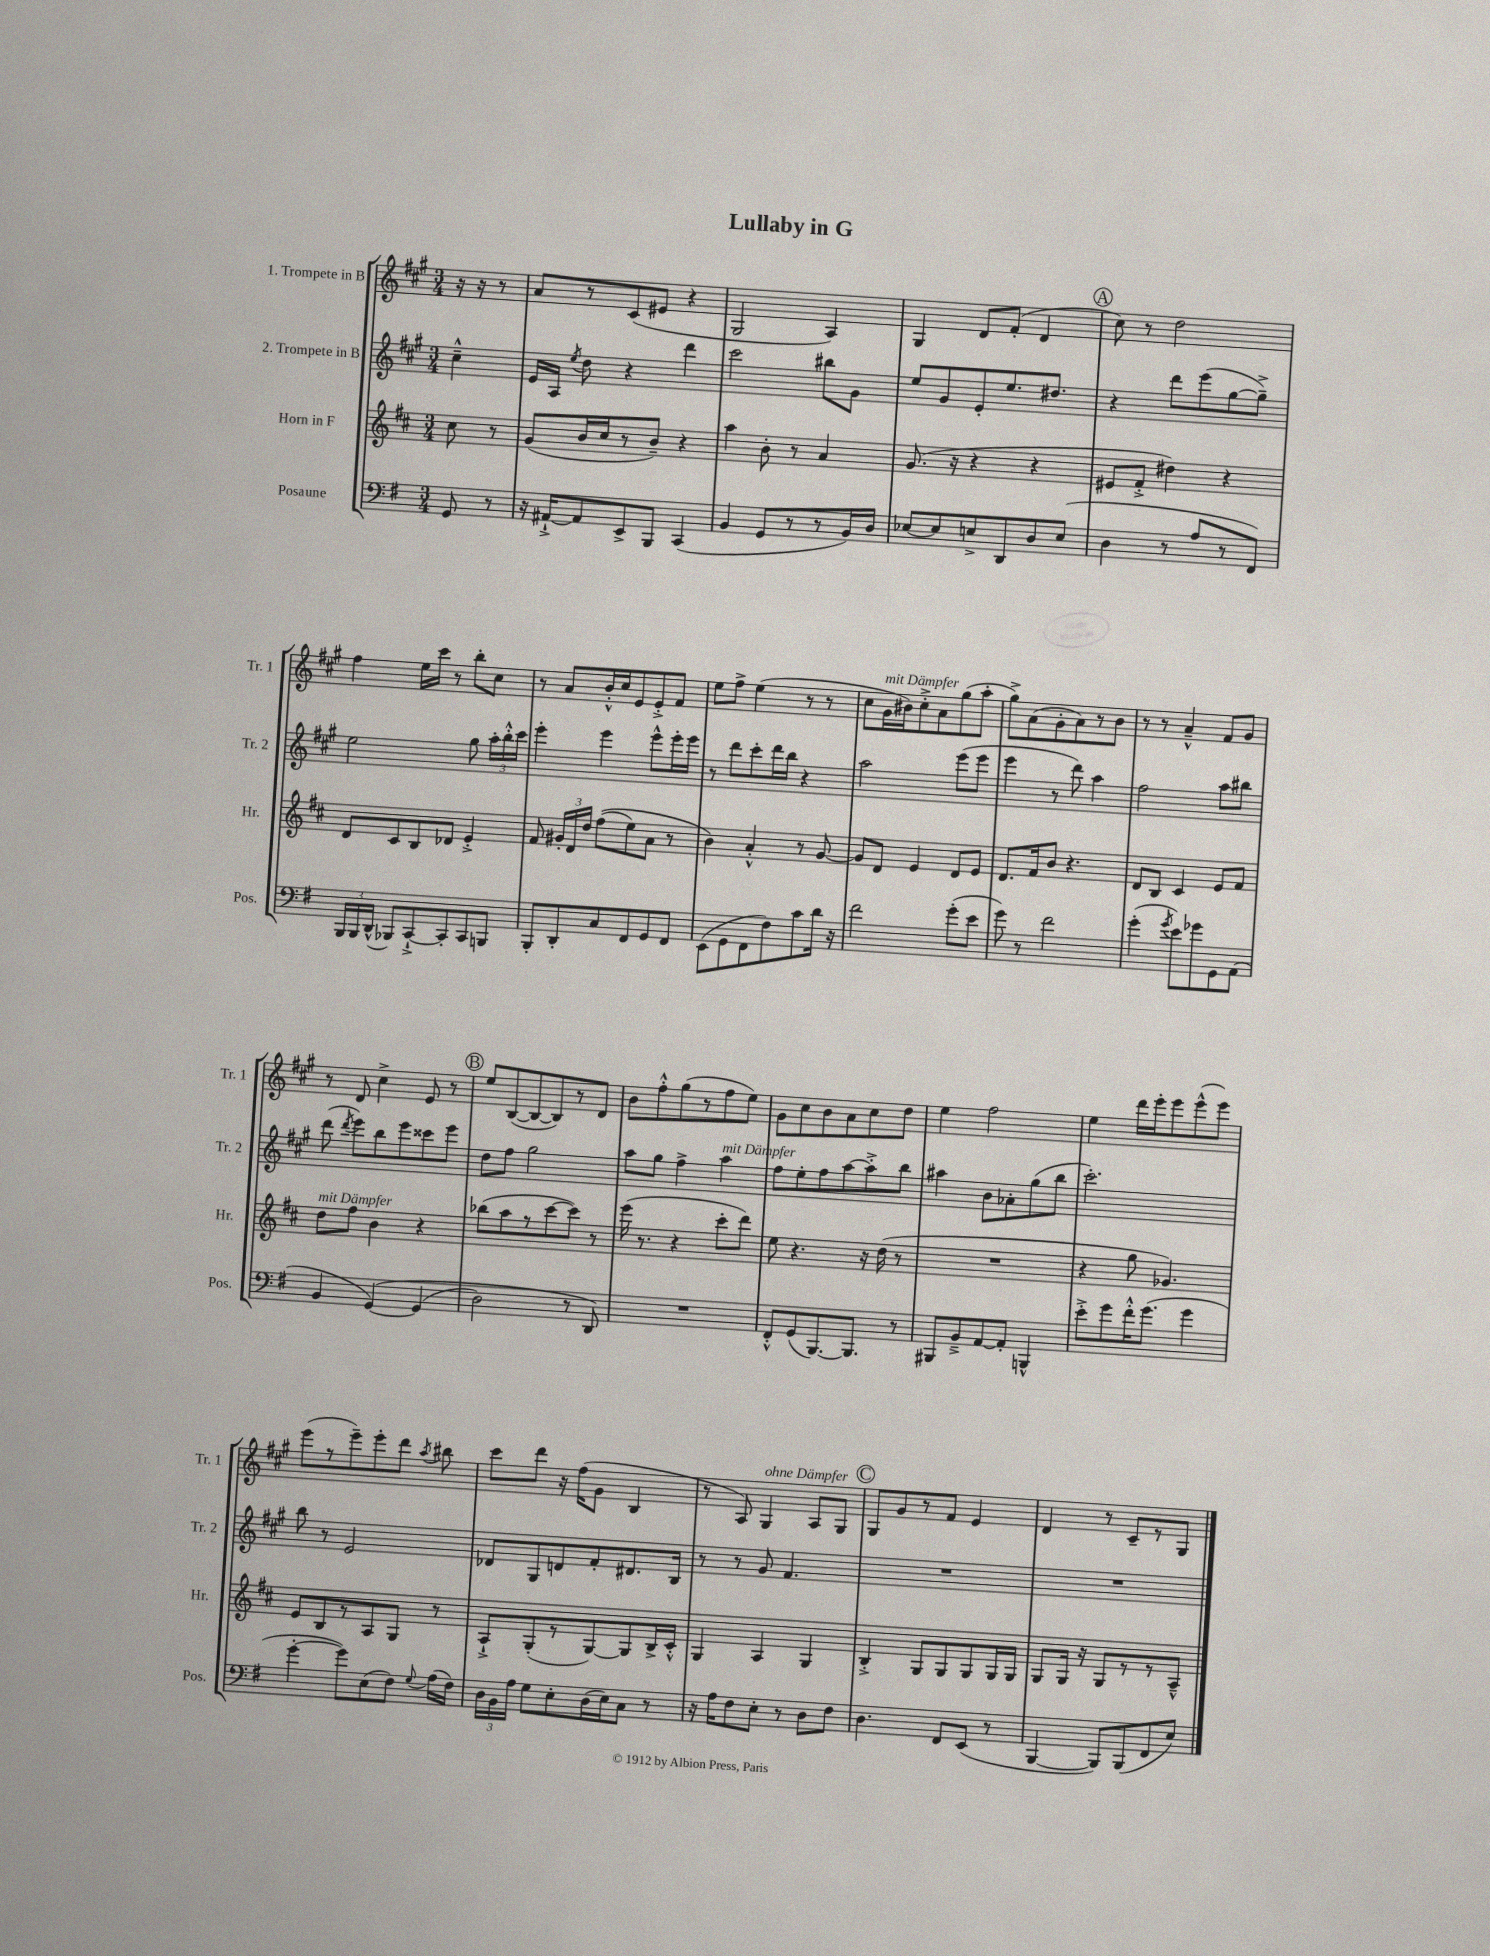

**kern	**kern	**kern	**kern
*part4	*part3	*part2	*part1
*staff4	*staff3	*staff2	*staff1
*I"Posaune	*I"Horn in F	*I"2. Trompete in B	*I"1. Trompete in B
*I'Pos.	*I'Hr.	*I'Tr. 2	*I'Tr. 1
*clefF4	*clefG2	*clefG2	*clefG2
*k[f#]	*k[f#c#]	*k[f#c#g#]	*k[f#c#g#]
*M3/4	*M3/4	*M3/4	*M3/4
=	=	=	=
8GG/	8cc#\	4cc#~^^\	16r
.	.	.	16r
8r	8r	.	8r
=1	=1	=1	=1
16r	(8g/L	16e/LL	8a/L
[16AA#X`^/KL	.	16A/JJ	.
.	.	8qee/	.
8AA#/]	16b/L	8dd\	8r
.	16cc#/J	.	.
8EE^/	8r	4r	(8c#/
8BBB/J	8b~/J)	.	8e#X/J
(4CC/	4r	4ddd\	4r
=2	=2	=2	=2
4BB/	4aa\	2ccc#\	2G#/
8GG/L	8b'\	.	.
8r	8r	.	.
8r	4a/	8bb#X\L	4A/)
16BB/L)	.	8g#\J	.
16D/JJ	.	.	.
=3	=3	=3	=3
[8E-X/L	(8.g/	8ee/L	4G#/
8E-/]	.	8g#/	.
.	16r	.	.
8En^/	4r	8e'/	8d/L
8DD/	.	8.ee/	(8f#'/J
8D/	4r	.	4d/
.	.	8.dd#X/J	.
(8E/J	.	.	.
!!LO:REH:place=s1:t=A
=4	=4	=4	=4
4D\	8e#X/L	4r	8cc#\)
.	8f#'^/J	.	8r
8r	4dd#X\)	8ddd\L	2dd\
8A/L	.	(8eee\	.
8r	4r	[8gg#\	.
8FF#/J)	.	8gg#~^\J])	.
!!LO:LB:g=z
=5	=5	=5	=5
24BBB/LL	8d/L	2ee\	4ff#\
24BBB/	.	.	.
(24DD^^/JJ	.	.	.
8BBB-X/L)	8c#/	.	.
[8CC`^/	8B/	.	16ee\LL
.	.	.	16ccc#\JJ
8CC'/]	8d-X/J	.	8r
8CC/	4e'^/	8gg#\	8bb'\L
8BBBn/J	.	24aa'\LL	8cc#\J
.	.	24bb'^^\	.
.	.	24ccc#\JJ	.
=6	=6	=6	=6
8BBB'/L	8f#/	4eee'\	8r
8DD'/	24g#X'/LL	.	8a/L
.	24d/	.	.
.	24dd/JJ	.	.
8C/	((8ff#\L	4eee\	16b'^^/L
.	.	.	16cc#/J
8FF#/	8ee\)	.	8e/
8GG/	8a\J	8eee^^\L	8e'^/
8FF#/J	8r	16eee'\L	8f#/J
.	.	16eee\JJ	.
=7	=7	=7	=7
(8EE\L	4b\)	8r	8ee\L
8GG\	.	8ddd\L	8ff#^\J
8FF#\	4a'^^/	8ccc#'\	(4ee\
8F#\)	.	16ddd\L	.
.	.	16bb\JJ	.
8c\	8r	4r	8r
16d\Jk	[8g/	.	8r
16r	.	.	.
=8	=8	=8	=8
2f#\	8g/L]	2aa\	8cc#\L
!	!	!	!LO:TX:a:i:t=mit Dämpfer
.	8d/J	.	16g#\L
.	.	.	16b#X\J)
.	4e/	.	8cc#'^\
.	.	.	8a\
(8g'\L	8d/L	(8eee\L	(8gg#\
8e\J	8e/J	8eee\J	8aa'\J
=9	=9	=9	=9
8g\)	8.d/L	4eee\	8gg#^\L)
8r	.	.	(8a\
.	16f#/k	.	.
2f#\	8b/J	8r	8g#'\
.	4.r	8ddd\)	8a\)
.	.	4aa\	8r
.	.	.	8b\J
=10	=10	=10	=10
(4g'\	8d/L	2ff#\	8r
.	8B/J	.	8r
8qg/	.	.	.
8e\L)	4c#/	.	4a~^^/
8g-X\	.	.	.
8GG\	8e/L	8aa\L	8f#/L
(8AA\J	8f#/J	8bb#X\J	8g#/J
!!LO:LB:g=z
=11	=11	=11	=11
!	!LO:TX:a:i:t=mit Dämpfer	!	!
4BB/	8dd\L	(8ddd\	8r
.	.	8qddd/	.
.	8ff#\J	8eee\L)	8d/
([4GG/)	4b\	8bb\	4cc#^\
.	.	8eee\	.
(4GG/]	4r	8ccc##X\	8e/
.	.	8eee\J	8r
!!LO:REH:place=s1:t=B
=12	=12	=12	=12
2D\)	(8bb-X\L	8dd\L	8ee/L
.	8aa\	8ff#\J	([8B/
.	8r	2gg#\	8B/_
.	[8ccc#\	.	8B/])
8r	8ccc#\J])	.	8r
8DD/)	8r	.	8d/J
=13	=13	=13	=13
2.r	(16eee\	8aa\L	8b\L
.	8.r	.	.
.	.	8gg#\J	8ff#'^^\
.	4r	4ff#^\	(8gg#\
.	.	.	8r
!	!	!LO:TX:a:i:t=mit Dämpfer	!
.	8ccc#'\L	4aa\	8ff#\
.	8ddd\J)	.	8ee\J)
=14	=14	=14	=14
8FF#'^^/L	8ee\	8ff#\L	8g#\L
(8GG/	4.r	8ee'\	8cc#\
[8.BBB/)	.	8ff#\	8b\
.	.	[8aa\	8a\
8.BBB/J]	.	.	.
.	16r	8aa'^\]	8cc#\
.	(16dd\	.	.
8r	8r	8bb\J	8dd\J
=15	=15	=15	=15
8BBB#X/L	2.r	4aa#X\	4ee\
8BB~^/	.	.	.
[8AA/	.	8b\L	2ff#\
8AA'/J]	.	8a-X'\	.
4BBBn^^/	.	(8gg#\	.
.	.	8bb\J	.
=16	=16	=16	=16
8e'^\L	4r	2.ccc#'\)	4ee\
8g\	.	.	.
16f#'^^\K	8gg\	.	16ddd\LL
(8.g\J	.	.	16eee'\J
.	4.g-X/)	.	8eee\
4g\	.	.	(8eee^^\
.	.	.	8eee\J)
!!LO:LB:g=z
=17	=17	=17	=17
[4g'\	8e/L	8bb\	(8eee\L
.	8B/	8r	8r
8g\L])	8r	2e/	8eee~\)
(8E\	8A/	.	8eee'\
8F#\J)	8G/J	.	8ddd\J
8qqG/	.	.	8qaa/
(16A\LL	8r	.	8bb#X\
16F#\JJ)	.	.	.
=18	=18	=18	=18
24D\LL	8A`^/L	8d-X/L	8ccc#\L
24BB\	.	.	.
24A\JJ	.	.	.
8G\L	(8G'/	8G#/	8ddd\J
8E'\	8r	8dn/	16r
.	.	.	(16ff#\KL
(16D\L	[8G/)	8f#'/	8g#\J
16E\J)	.	.	.
8C\J	8G/]	8.d#X/	4B/
8r	16B^/L	.	.
.	16c#'^^/JJ	16B/Jk	.
=19	=19	=19	=19
16r	4G/	8r	8r
16A\KL	.	.	.
8F#\	.	8r	8A/)
!	!	!	!LO:TX:a:i:t=ohne Dämpfer
8E'\J	4A/	8g#/	4G#/
8r	.	4.f#/	.
8D\L	4G/	.	8A/L
8F#\J	.	.	8G#/J
!!LO:REH:place=s1:t=C
=20	=20	=20	=20
4.D\	4B'^/	2.r	8G#/L
.	.	.	8g#/
.	8G/L	.	8r
8FF#/L	8G/	.	8f#/J
(8EE/J	8G/	.	4e/
8r	16G/L	.	.
.	16G/JJ	.	.
=21	=21	=21	=21
[4BBB/	8G/L	2.r	4d/
.	16G/Jk	.	.
.	16r	.	.
8BBB/L])	8G/L	.	8r
(8BBB/	8r	.	8c#~/L
8FF#/	8r	.	8r
8E/J)	8A~^^/J	.	8G#/J
==	==	==	==
*-	*-	*-	*-
